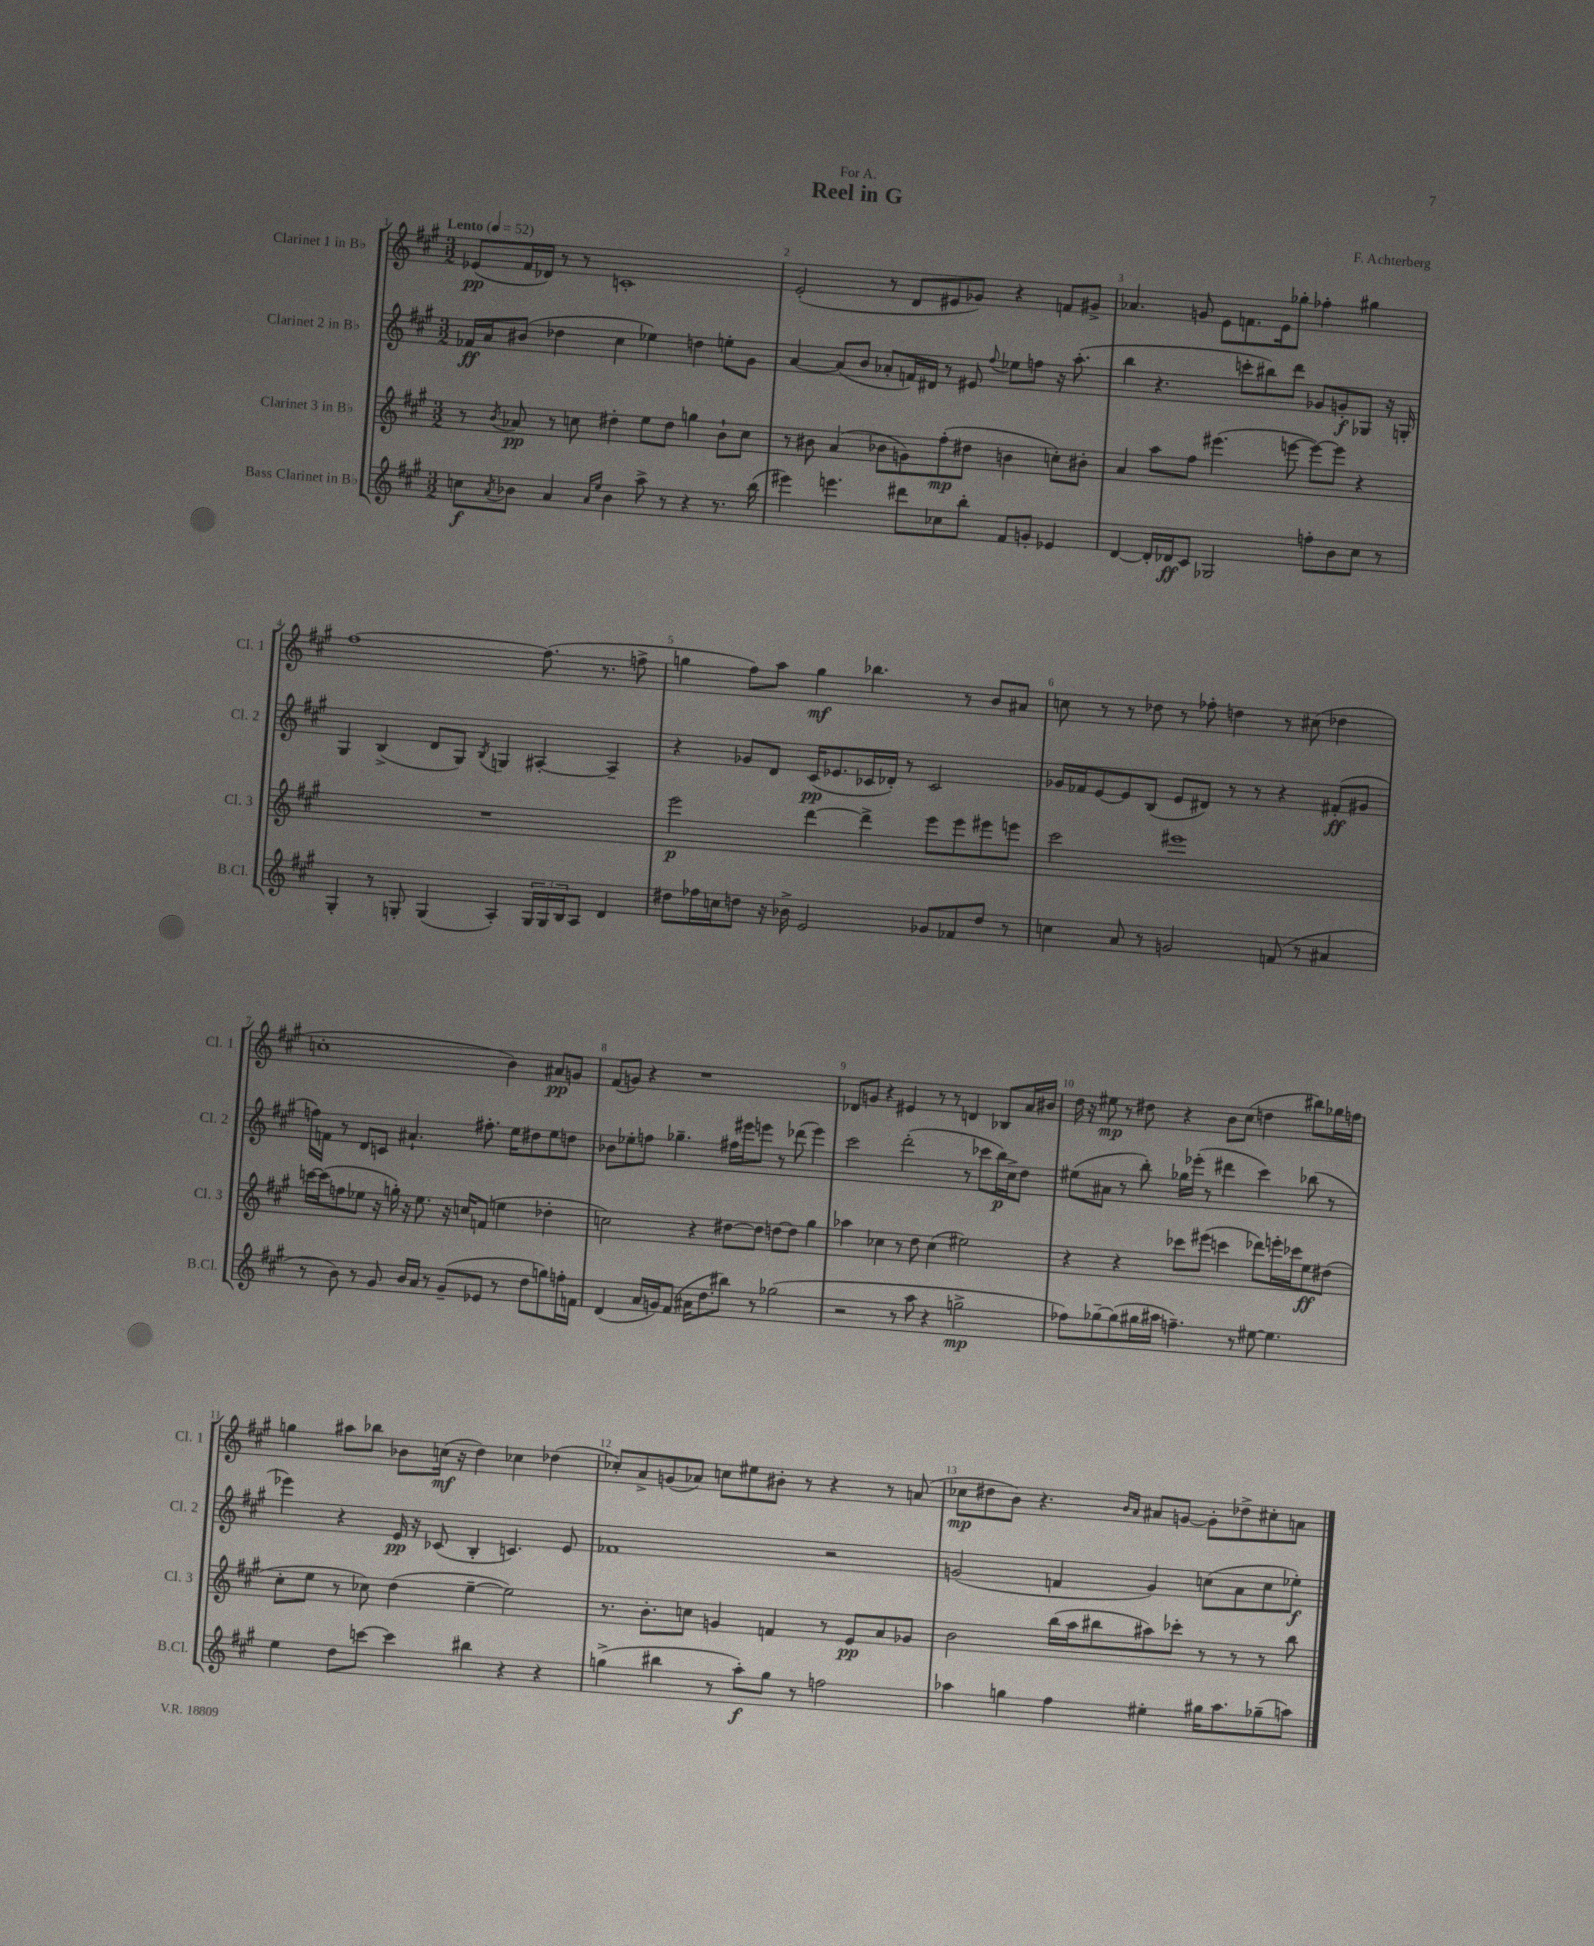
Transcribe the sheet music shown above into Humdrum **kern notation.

**kern	**kern	**kern	**kern
*staff4	*staff3	*staff2	*staff1
*clefG2	*clefG2	*clefG2	*clefG2
*k[f#c#g#]	*k[f#c#g#]	*k[f#c#g#]	*k[f#c#g#]
*M3/2	*M3/2	*M3/2	*M3/2
*MM52	*MM52	*MM52	*MM52
8cc	8r	16f-	(8e-
.	.	16a	.
8qa	8qb	.	.
8b-	8a-	(8b#	16f#
.	.	.	16d-)
4a	8r	4dd-	8r
.	8cc	.	8r
16qqa	.	.	.
16qqee	.	.	.
4b-	4dd#'	4cc#	1c'
8aa^	8ee	4ee-)	.
8r	8dd#	.	.
4r	4gg	4dd	.
8.r	8b`	8ee'	.
.	8cc	8g#	.
(16bb	.	.	.
=	=	=	=
4eee#)	8r	[4a	(2e'
.	8b#	.	.
4.eee	(4a	(8a]	.
.	.	8b	.
.	8b-	8a-'	8r
8ddd#	8g)	16f)	8d
.	.	16d#	.
8cc-	(8ff#'	8r	8e#
8bb'	8dd#	8e#	8g-)
.	.	8qqff#	.
8f#	4b	8ee-	4r
8g'	.	8ff	.
4e-	8cc')	16r	8f
.	.	(8.aa'	.
.	8b#'	.	8g#^
=	=	=	=
[4d	4a	4bb	4.a-
16d']	8aa	4.r	.
16d-	.	.	.
8c#	8ff#	.	8g
2G-	(4.eee#	.	8e
.	.	8ccc'	8.f
.	.	8bb#)	.
.	.	.	16e
.	[8eee	8ddd	8gg-'
8ff'	8eee_)	8g-	4ff-'
8b	8eee]	8g'	.
8cc#	4r	8G-	4gg#
8r	.	16r	.
.	.	16G'	.
=	=	=	=
4G#'	1.r	4G#	[1ff#
8r	.	(4B^	.
8G'	.	.	.
(4G	.	8d	.
.	.	8G#)	.
.	.	8qB	.
4A')	.	4G	.
24G	.	[4A#'	(8.ff#]
24G	.	.	.
24B	.	.	.
8A	.	.	.
.	.	.	8.r
4d	.	4A#~]	.
.	.	.	8ff^
=	=	=	=
8dd#	2eee	4r	4gg
16ff-	.	.	.
16cc	.	.	.
8dd	.	8g-	8ff#)
16r	.	8d	8aa
16b-^	.	.	.
2e	[4ddd	(16c#	4gg
.	.	8.e-	.
.	4ddd^]	16c-	4.bb-
.	.	16d-')	.
.	.	8r	.
8g-	8eee	2c-	.
8f-	8eee	.	8r
8dd	8eee#	.	8b
8r	8eee	.	8a#
=	=	=	=
4cc	2ccc#	16g-	8cc
.	.	16f-	.
.	.	[8e	8r
8a	.	8e]	8r
8r	.	(8B	8dd-
2g	1eee#	8e	8r
.	.	8d#)	8ff-'
.	.	8r	4dd
.	.	8r	.
(8f	.	4r	8r
8r	.	.	(8cc#
4a#	.	(8f#'	4dd-
.	.	8g#	.
=	=	=	=
8r	[16ccc	16ff)	1cc'
.	(16ccc]	16f	.
8b)	8ff	8r	.
8r	8ee-	8d	.
8g#	16r	8c	.
.	16gg')	.	.
16b	16r	4.a#`	.
16a	8.ee-	.	.
8r	.	.	.
(8g#~	16r	.	.
.	16cc	.	.
8e-	(8f	8.ff#'	.
8r	4ee	.	4b)
.	.	16ee	.
8dd	.	8dd#	.
8gg)	4dd-'	8ee	8a#
16ff'	.	8dd	8g
16f	.	.	.
=	=	=	=
(4d	2cc)	8b-	(8f#
.	.	8ee-'	8g)
16a	.	8ff	4r
16g)	.	.	.
(8f#	.	4.gg-~	.
16a#	4r	.	1r
8.dd	.	.	.
8bb#)	[8dd#	16ff#	.
.	.	16eee#	.
8r	8dd#]	8eee	.
(2gg-	[8dd	8r	.
.	8dd]	(8ddd-	.
.	4gg#	4eee)	.
=	=	=	=
2r	4aa-	2ccc#	8d-
.	.	.	8g
.	4cc-	.	4r
8r	8r	(2ddd'	4e#
8aa	8dd	.	.
4r	(4cc-	.	8r
.	.	.	8r
2gg^	2ee#)	8r	4d
.	.	8ccc-	.
.	.	16bb)	8B-
.	.	16cc#^	.
.	.	8dd	16a
.	.	.	16b#
=	=	=	=
8ff-)	4r	(8ee#	16dd
.	.	.	16r
[8gg-~	.	8a#	8ee#
(8gg-]	4r	8r	8r
16gg#	.	8bb')	8dd#
16aa#	.	.	.
4.ff~)	8ccc-	16gg-	4r
.	.	(16eee-'	.
.	(8eee#	8r	.
.	4ccc	4ddd#	8b
8r	.	.	(8cc#
[8ee#	8ddd-)	4ccc#)	4dd
4.ee#]	16eee'	.	.
.	16ccc-	.	.
.	8ee	(8bb-	8bb#)
.	(8dd#	8r	16gg-
.	.	.	16ff
=	=	=	=
4ee	8cc#'	4eee-)	4gg
.	8ee	.	.
8dd	8r	4r	8aa#
[8ccc	8cc-)	.	8bb-
4ccc]	(4dd	16e	8b-
.	.	16r	.
.	.	(8c-	(16cc
.	.	.	16r
4bb#	[4ee~	4B'	4dd)
4r	2ee])	4.c)	4cc-
4r	.	.	(4dd-
.	.	8e	.
=	=	=	=
(4gg^	8.r	1f-	8cc-')
.	.	.	8a^
.	8.b'	.	.
4bb#	.	.	(8g
.	8cc	.	8a-)
8r	4g	.	8cc
8aa')	.	.	8ee#
8gg	4f	.	8b#'
8r	.	.	8r
2ff	8r	2r	4r
.	8e	.	.
.	8a	.	8r
.	8g-	.	(8a
=	=	=	=
4aa-	2b	(2g	8cc-
.	.	.	8dd#
4gg	.	.	8b)
.	.	.	4.r
4ff#	(16bb	4f	.
.	16aa	.	.
.	8bb#	.	.
.	.	.	16qqb
.	.	.	16qqa
4ee#'	8aa#)	4g)	8a#
.	8ccc-'	.	[8g
16gg#	8r	(8cc	8g']
8.aa-	.	.	.
.	8r	8a	8dd-^
(8gg-~	8r	8cc	8cc#'
8aa)	8bb#	8ee-')	8a
==	==	==	==
*-	*-	*-	*-
